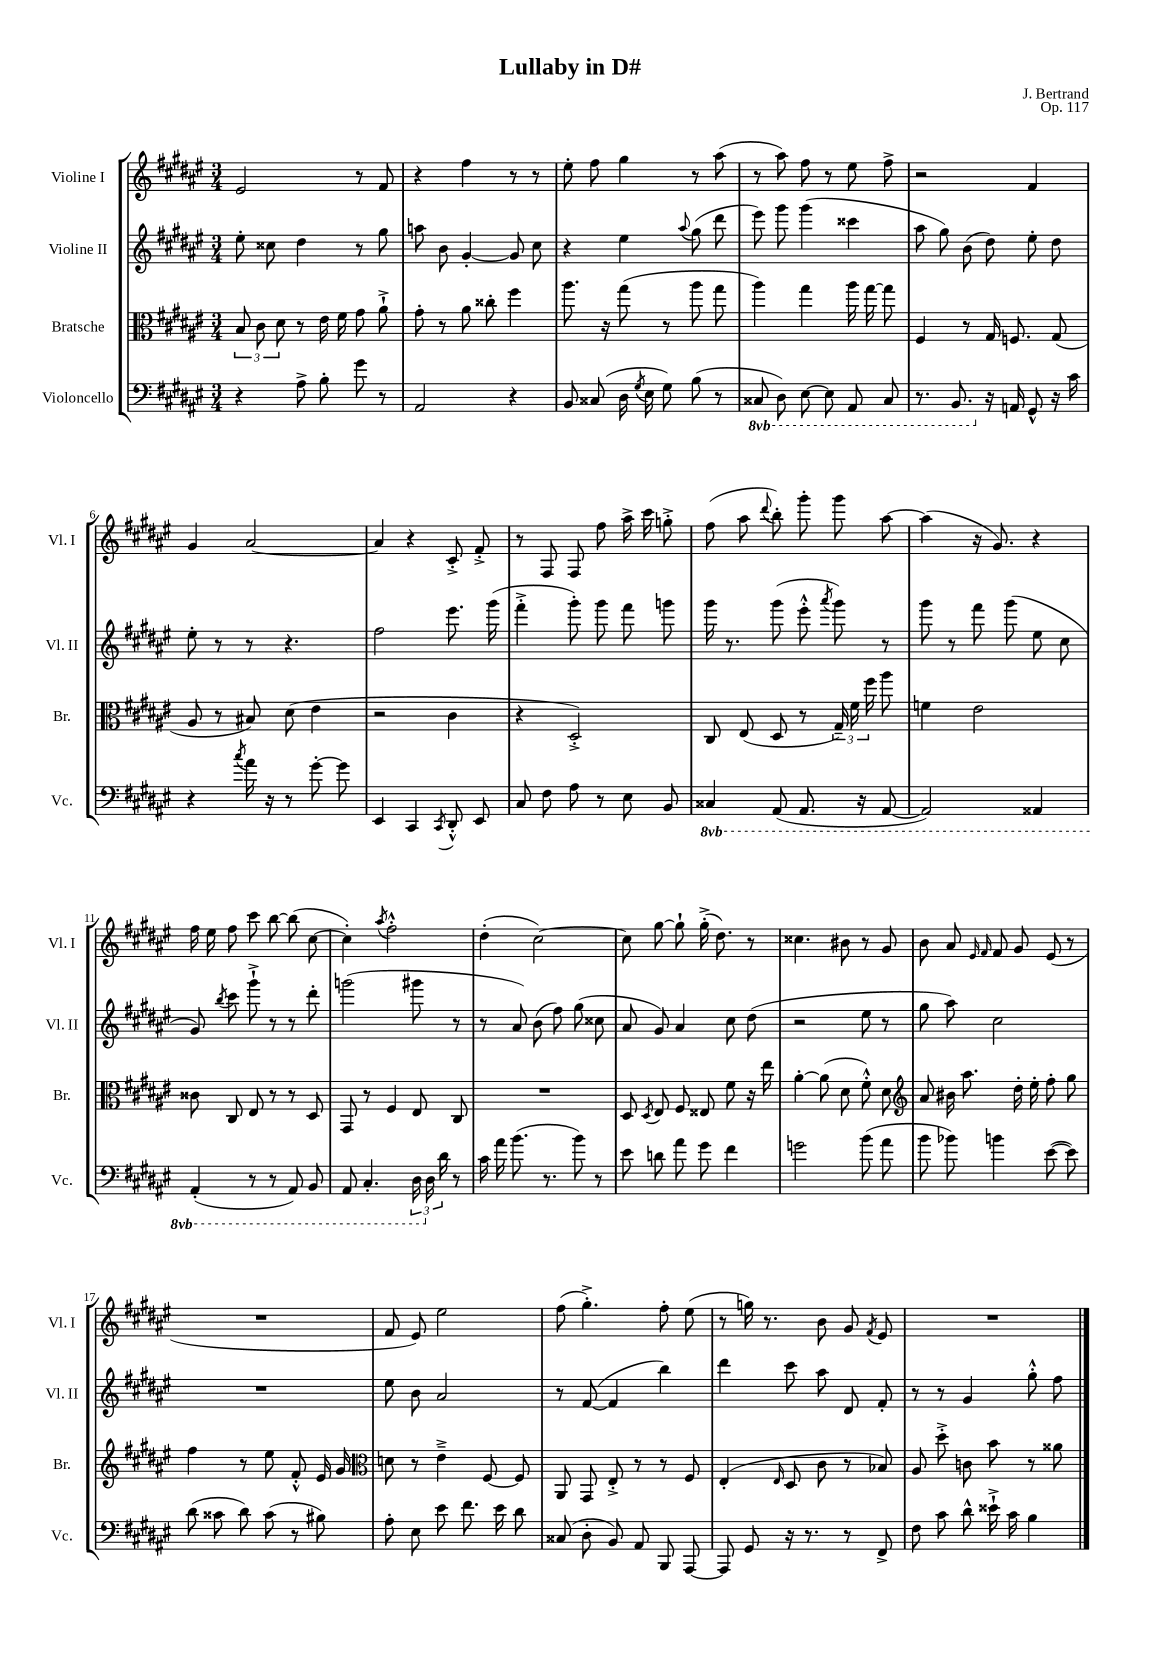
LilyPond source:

\header { title = "Lullaby in D#" composer = "J. Bertrand" opus = "Op. 117" }
<<
\new StaffGroup <<
\new Staff = "s0" \with { instrumentName = "Violine I" shortInstrumentName = "Vl. I" } {
    \clef treble \key fis \major \numericTimeSignature \time 3/4
    \autoBeamOff eis'2 r8 fis'8 |
    r4 fis''4 r8 r8 |
    eis''8-. fis''8 gis''4 r8 ais''8( |
    r8 ais''8) fis''8 r8 eis''8 fis''8-> |
    r2 fis'4 |
    gis'4 ais'2~ |
    ais'4 r4 cis'8-.-> fis'8-.-> |
    r8 fis8 fis8 fis''8 ais''16-> cis'''16 g''8-.-> |
    fis''8( ais''8 \appoggiatura { dis'''8 } b''8-.) gis'''8-. gis'''8 ais''8~ |
    ais''4( r16 gis'8.) r4 |
    fis''16 eis''16 fis''8 cis'''8 b''8~ b''8( cis''8~ |
    cis''4-.) \acciaccatura { ais''8 } fis''2-.-^ |
    dis''4-.( cis''2~) |
    cis''8 gis''8~ gis''8-! gis''16-.->( dis''8.) r8 |
    cisis''4. bis'8 r8 gis'8 |
    b'8 ais'8 \grace { eis'16 fis'16 } fis'8 gis'8 eis'8( r8 |
    R2. |
    fis'8 eis'8) eis''2 |
    fis''8( gis''4.-.->) fis''8-. eis''8( |
    r8 g''16) r8. b'8 gis'8 \acciaccatura { fis'8 } eis'8 |
    R2. \bar "|." |
}
\new Staff = "s1" \with { instrumentName = "Violine II" shortInstrumentName = "Vl. II" } {
    \clef treble \key fis \major \numericTimeSignature \time 3/4
    \autoBeamOff eis''8-. cisis''8 dis''4 r8 gis''8 |
    a''8 b'8 gis'4~-. gis'8 cis''8 |
    r4 eis''4 \appoggiatura { ais''8 } gis''8( dis'''8 |
    eis'''8) gis'''8 gis'''4( cisis'''4 |
    ais''8 gis''8) b'8( dis''8) eis''8-. dis''8 |
    eis''8-. r8 r8 r4. |
    fis''2 eis'''8. gis'''16( |
    fis'''4-.-> gis'''8-.) gis'''8 fis'''8 g'''8 |
    gis'''16 r8. gis'''8( eis'''8-.-^ \acciaccatura { ais'''8 } gis'''8) r8 |
    gis'''8 r8 fis'''8 gis'''8( eis''8 cis''8 |
    gis'8) \acciaccatura { b''8 } cis'''8 gis'''8-!-> r8 r8 dis'''8-. |
    g'''2( gis'''8 r8 |
    r8 ais'8) b'8( fis''8) gis''8( cisis''8 |
    ais'8 gis'8) ais'4 cis''8 dis''8( |
    r2 eis''8 r8 |
    gis''8 ais''8) cis''2 |
    R2. |
    eis''8 b'8 ais'2 |
    r8 fis'8~( fis'4 b''4) |
    dis'''4 cis'''8 ais''8 dis'8 fis'8-. |
    r8 r8 gis'4 gis''8-.-^ fis''8 \bar "|." |
}
\new Staff = "s2" \with { instrumentName = "Bratsche" shortInstrumentName = "Br." } {
    \clef alto \key fis \major \numericTimeSignature \time 3/4
    \autoBeamOff \tuplet 3/2 { b8 cis'8 dis'8 } r8 eis'16 fis'16 gis'8 ais'8-!-> |
    gis'8-. r8 ais'8 cisis''8-. fis''4 |
    ais''8. r16 gis''8( r8 ais''8 gis''8 |
    ais''4) gis''4 ais''16 gis''16~ gis''8 |
    fis4 r8 gis16 f8. gis8( |
    ais8 r8 bis8) dis'8( eis'4 |
    r2 cis'4 |
    r4 dis2-.->) |
    cis8 eis8( dis8 r8 \tuplet 3/2 { gis16--) fis'16 fis''16 } ais''8 |
    f'4 eis'2 |
    cisis'8 cis8 eis8 r8 r8 dis8 |
    gis,8 r8 fis4 eis8 cis8 |
    R2. |
    dis8 \acciaccatura { dis8 } eis8 fis8 eisis8 fis'8 r16 eis''16 |
    ais'4~-. ais'8( dis'8 fis'8-.-^) dis'8 |
    \clef treble ais'8 bis'16 ais''8. dis''16-. eis''16-. fis''8-. gis''8 |
    fis''4 r8 eis''8 fis'8-.-^ eis'16 gis'16 |
    \clef alto d'8 r8 eis'4---> fis8~ fis8 |
    ais,8 gis,8 eis8-.-> r8 r8 fis8 |
    eis4-.( \grace { eis16 } dis8 cis'8 r8 bes8) |
    ais8 dis''8-.-> c'8 b'8 r8 aisis'8 \bar "|." |
}
\new Staff = "s3" \with { instrumentName = "Violoncello" shortInstrumentName = "Vc." } {
    \clef bass \key fis \major \numericTimeSignature \time 3/4 \set Staff.ottavationMarkups = #ottavation-simple-ordinals
    \autoBeamOff r4 ais8-> b8-. gis'8 r8 |
    ais,2 r4 |
    b,8 cisis8( dis16 \acciaccatura { gis8 } eis16 gis8) b8( r8 |
    \ottava #-1 cisis,8 dis,8) eis,8~ eis,8 ais,,8 cisis,8 |
    r8. b,,8. \ottava #0 r16 a,16 gis,8-^ r16 cis'16 |
    r4 \acciaccatura { cis''8 } ais'16 r16 r8 gis'8~-. gis'8 |
    eis,4 cis,4 \acciaccatura { cis,8 } dis,8-.-^ eis,8 |
    cis8 fis8 ais8 r8 eis8 b,8 |
    \ottava #-1 cisis,4 ais,,8( ais,,8. r16 ais,,8~ |
    ais,,2) aisis,,4 |
    ais,,4-.( r8 r8 ais,,8) b,,8 |
    ais,,8 cis,4.-. \tuplet 3/2 { dis,16 \ottava #0 dis16 dis'16 } r8 |
    cis'16 ais'16 b'8.( r8. b'8) r8 |
    eis'8 d'8 ais'8 gis'8 fis'4 |
    g'2 b'8( ais'8 |
    b'8 bes'8) b'4 eis'8~( eis'8) |
    dis'8( cisis'8 dis'8) cisis'8( r8 bis8) |
    ais8-. eis8 eis'8 fis'8. eis'16 dis'8 |
    cisis8( dis8-. b,8) ais,8 b,,8 ais,,8~ |
    ais,,8 gis,8 r16 r8. r8 fis,8-> |
    fis8 cis'8 dis'8-^ eisis'16-!-> cis'16 b4 \bar "|." |
}
>>
>>
